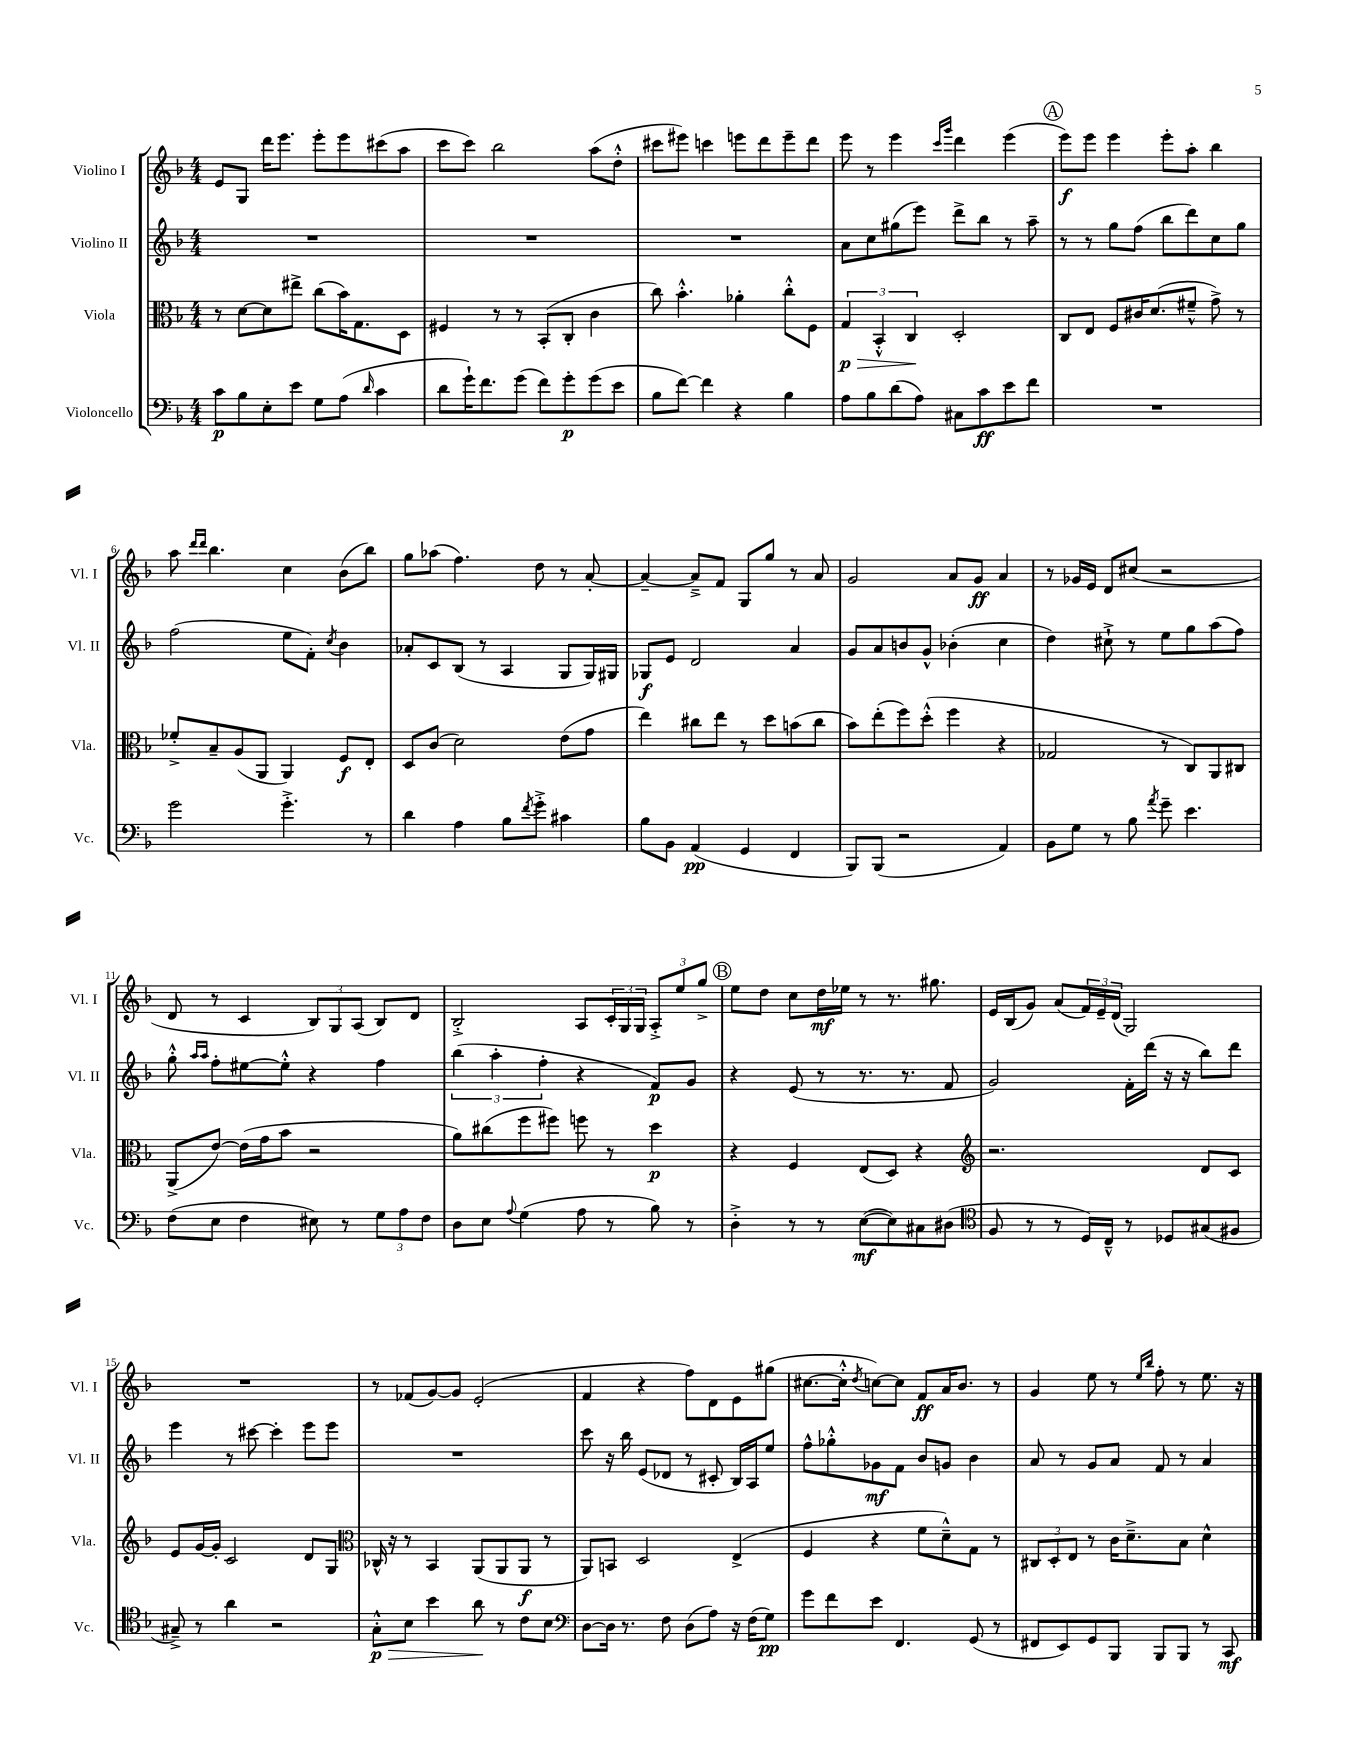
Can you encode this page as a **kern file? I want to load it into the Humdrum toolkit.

**kern	**dynam	**kern	**dynam	**kern	**dynam	**kern	**dynam
*part4	*part4	*part3	*part3	*part2	*part2	*part1	*part1
*staff4	*staff4	*staff3	*staff3	*staff2	*staff2	*staff1	*staff1
*I"Violoncello	*	*I"Viola	*	*I"Violino II	*	*I"Violino I	*
*I'Vc.	*	*I'Vla.	*	*I'Vl. II	*	*I'Vl. I	*
*clefF4	*	*clefC3	*	*clefG2	*	*clefG2	*
*k[b-]	*	*k[b-]	*	*k[b-]	*	*k[b-]	*
*M4/4	*	*M4/4	*	*M4/4	*	*M4/4	*
=1	=1	=1	=1	=1	=1	=1	=1
8c\L	p	8r	.	1r	.	8e/L	.
8B-\	.	[8d\L	.	.	.	8G/J	.
8E'\	.	8d\]	.	.	.	16ddd\KL	.
.	.	.	.	.	.	8.eee\J	.
8e\J	.	8ee#X^\J	.	.	.	.	.
8G\L	.	(8cc\L	.	.	.	8eee'\L	.
(8A\J	.	16b-\K)	.	.	.	8eee\	.
.	.	8.G\	.	.	.	.	.
16qqd/	.	.	.	.	.	.	.
4c\	.	.	.	.	.	(8ccc#X\	.
.	.	8D\J	.	.	.	8aa\J	.
=2	=2	=2	=2	=2	=2	=2	=2
8d\L	.	4F#X/	.	1r	.	8ccc\L	.
16g`\K)	.	.	.	.	.	8ccc\J)	.
8.f\	.	.	.	.	.	.	.
.	.	8r	.	.	.	2bb-\	.
(8g\J	.	8r	.	.	.	.	.
8f\L)	.	(8BB-'/L	.	.	.	.	.
8g'\	p	8C'/J	.	.	.	.	.
(8g\	.	4c\	.	.	.	(8aa\L	.
8e\J	.	.	.	.	.	8dd'^^\J	.
=3	=3	=3	=3	=3	=3	=3	=3
8B-\L	.	8cc\)	.	1r	.	8ccc#X\L	.
[8f\J)	.	4.b-'^^\	.	.	.	8eee#X\J)	.
4f\]	.	.	.	.	.	4cccn\	.
4r	.	4a-X'\	.	.	.	8eeen\L	.
.	.	.	.	.	.	8ddd\	.
4B-\	.	8cc'^^\L	.	.	.	8eee~\	.
.	.	8F\J	.	.	.	8ddd\J	.
=4	=4	=4	=4	=4	=4	=4	=4
!	!	!	!LO:HP:b	!	!	!	!
8A\L	.	6G/	> p	8a\L	.	8eee\	.
8B-\	.	.	.	8cc\	.	8r	.
.	.	6BB-'^^/	.	.	.	.	.
(8d\	.	.	.	(8gg#X\	.	4eee\	.
.	.	6C/	.	.	.	.	.
8A\J)	.	.	.	8eee\J)	.	.	.
.	.	.	.	.	.	16qqccc/LL	.
.	.	.	.	.	.	16qqggg/JJ	.
8C#X\L	.	2D'/	]	8ddd^\L	.	4ddd\	.
8c\	ff	.	.	8bb-\J	.	.	.
8e\	.	.	.	8r	.	(4eee\	.
8f\J	.	.	.	8aa~\	.	.	.
!!LO:REH:place=s1:t=A
=5	=5	=5	=5	=5	=5	=5	=5
1r	.	8C/L	.	8r	.	8eee\L)	f
.	.	8E/J	.	8r	.	8eee\J	.
.	.	8F/L	.	8gg\L	.	4eee\	.
.	.	16c#X/K	.	(8ff\J	.	.	.
.	.	(8.d/	.	.	.	.	.
.	.	.	.	8bb-\L	.	8eee'\L	.
.	.	8f#X~^^/J	.	8ddd\)	.	8aa'\J	.
.	.	8g^\)	.	8cc\	.	4bb-\	.
.	.	8r	.	8gg\J	.	.	.
!!LO:LB:g=z
=6	=6	=6	=6	=6	=6	=6	=6
2g\	.	8f-X'^/L	.	(2ff\	.	8aa\	.
.	.	.	.	.	.	16qqddd/LL	.
.	.	.	.	.	.	16qqddd/JJ	.
.	.	8B-~/	.	.	.	4.bb-\	.
.	.	(8A/	.	.	.	.	.
.	.	8AA/J	.	.	.	.	.
4.g'^\	.	4AA/)	.	8ee\L	.	4cc\	.
.	.	.	.	8f'\J)	.	.	.
.	.	.	.	8qcc/	.	.	.
.	.	8F/L	f	4b-\	.	(8b-\L	.
8r	.	8E'/J	.	.	.	8bb-\J)	.
=7	=7	=7	=7	=7	=7	=7	=7
4d\	.	8D/L	.	8a-X'/L	.	8gg\L	.
.	.	(8c/J	.	8c/	.	(8aa-X\J	.
4A\	.	2d\)	.	(8B-/J	.	4.ff\)	.
.	.	.	.	8r	.	.	.
8B-\L	.	.	.	4A/	.	.	.
8qf/	.	.	.	.	.	.	.
8g'^\J	.	.	.	.	.	8dd\	.
4c#X\	.	(8e\L	.	8G/L	.	8r	.
.	.	8g\J	.	16G/L)	.	[8a'/	.
.	.	.	.	16G#X/JJ	.	.	.
=8	=8	=8	=8	=8	=8	=8	=8
8B-\L	.	4ee\)	.	8G-X/L	f	4a~/_	.
8BB-\J	.	.	.	8e/J	.	.	.
(4AA/	pp	8cc#X\L	.	2d/	.	8a~^/L]	.
.	.	8ee\J	.	.	.	8f/J	.
4GG/	.	8r	.	.	.	8G/L	.
.	.	8dd\L	.	.	.	8gg/J	.
4FF/	.	(8bn\	.	4a/	.	8r	.
.	.	8cc#\J	.	.	.	8a/	.
=9	=9	=9	=9	=9	=9	=9	=9
8BBB-/L)	.	8b-\L)	.	8g/L	.	2g/	.
(8BBB-/J	.	(8ee'\	.	8a/	.	.	.
2r	.	8ff\)	.	8bn/	.	.	.
.	.	(8dd'^^\J	.	8g^^/J	.	.	.
.	.	4ff\	.	(4b-X'\	.	8a/L	.
.	.	.	.	.	.	8g/J	ff
4AA/)	.	4r	.	4cc\	.	4a/	.
=10	=10	=10	=10	=10	=10	=10	=10
8BB-\L	.	2G-X/	.	4dd\)	.	8r	.
8G\J	.	.	.	.	.	16g-X/LL	.
.	.	.	.	.	.	16e/JJ	.
8r	.	.	.	8cc#X`^\	.	8d/L	.
8B-\	.	.	.	8r	.	(8cc#X/J	.
8qa/	.	.	.	.	.	.	.
8g~\	.	8r	.	8ee\L	.	2r	.
4.e\	.	8C/L)	.	8gg\	.	.	.
.	.	8AA/	.	(8aa\	.	.	.
.	.	8C#X/J	.	8ff\J)	.	.	.
!!LO:LB:g=z
=11	=11	=11	=11	=11	=11	=11	=11
(8F\L	.	(8AA^/L	.	8gg'^^\	.	8d/	.
.	.	.	.	16qqaa/LL	.	.	.
.	.	.	.	16qqaa/JJ	.	.	.
8E\J	.	[8e/J)	.	8ff'\L	.	8r	.
4F\	.	(16e\LL]	.	[8ee#X\	.	4c/	.
.	.	16g\J	.	.	.	.	.
.	.	8b-\J	.	8ee#'^^\J]	.	.	.
8E#X\)	.	2r	.	4r	.	12B-/L)	.
.	.	.	.	.	.	12G/	.
8r	.	.	.	.	.	.	.
.	.	.	.	.	.	(12A/J	.
12G\L	.	.	.	4ff\	.	8B-/L)	.
12A\	.	.	.	.	.	.	.
.	.	.	.	.	.	8d/J	.
12F\J	.	.	.	.	.	.	.
=12	=12	=12	=12	=12	=12	=12	=12
8D\L	.	8a\L)	.	(6bb-\	.	2B-'^/	.
8E\J	.	(8cc#X\	.	.	.	.	.
.	.	.	.	6aa'\	.	.	.
8qqA/	.	.	.	.	.	.	.
(4G\	.	8ff\	.	.	.	.	.
.	.	.	.	6ff'\	.	.	.
.	.	8ff#X\J)	.	.	.	.	.
8A\	.	8ffn\	.	4r	.	8A/L	.
8r	.	8r	.	.	.	24c'/L	.
.	.	.	.	.	.	24G/	.
.	.	.	.	.	.	24G/JJ	.
8B-\)	.	4dd\	p	8f/L)	p	12A'^/L	.
.	.	.	.	.	.	12ee/	.
8r	.	.	.	8g/J	.	.	.
.	.	.	.	.	.	12gg^/J	.
!!LO:REH:place=s1:t=B
=13	=13	=13	=13	=13	=13	=13	=13
4D'^\	.	4r	.	4r	.	8ee\L	.
.	.	.	.	.	.	8dd\J	.
8r	.	4F/	.	(8e/	.	8cc\L	.
8r	.	.	.	8r	.	16dd\L	mf
.	.	.	.	.	.	16ee-X\JJ	.
([8E\L	mf	(8E/L	.	8.r	.	8r	.
8E\])	.	8D/J)	.	.	.	8.r	.
.	.	.	.	8.r	.	.	.
8C#X\	.	4r	.	.	.	.	.
.	.	.	.	.	.	8.gg#X\	.
(8D#X\J	.	.	.	8f/	.	.	.
=14	=14	=14	=14	=14	=14	=14	=14
*clefC4	*	*clefG2	*	*	*	*	*
8F/	.	2.r	.	2g/)	.	16e/LL	.
.	.	.	.	.	.	(16B-/J	.
8r	.	.	.	.	.	8g/J)	.
8r	.	.	.	.	.	(8a/L	.
16D/LL)	.	.	.	.	.	24f/L)	.
.	.	.	.	.	.	24e~/	.
16C~^^/JJ	.	.	.	.	.	.	.
.	.	.	.	.	.	(24d/JJ	.
8r	.	.	.	16f'\LL	.	2G/)	.
.	.	.	.	(16ddd\JJ	.	.	.
8D-X/L	.	.	.	16r	.	.	.
.	.	.	.	16r	.	.	.
(8G#X/	.	8d/L	.	8bb-\L)	.	.	.
8F#X/J	.	8c/J	.	8ddd\J	.	.	.
!!LO:LB:g=z
=15	=15	=15	=15	=15	=15	=15	=15
8G#X~^/)	.	8e/L	.	4eee\	.	1r	.
8r	.	[16g/L	.	.	.	.	.
.	.	16g'/JJ]	.	.	.	.	.
4a\	.	2c/	.	8r	.	.	.
.	.	.	.	[8ccc#X\	.	.	.
2r	.	.	.	4ccc#'\]	.	.	.
.	.	8d/L	.	8eee\L	.	.	.
.	.	8G/J	.	8eee\J	.	.	.
=16	=16	=16	=16	=16	=16	=16	=16
*	*	*clefC3	*	*	*	*	*
!	!LO:HP:b	!	!	!	!	!	!
8G'^^\L	> p	16C-X^^/	.	1r	.	8r	.
.	.	16r	.	.	.	.	.
8B-\J	.	8r	.	.	.	(8f-X/L	.
4b-\	.	4BB-/	.	.	.	[8g/)	.
.	.	.	.	.	.	8g/J]	.
8a\	.	(8AA/L	.	.	.	(2e'/	.
8r	]	8AA/	.	.	.	.	.
8c\L	.	8AA/J	f	.	.	.	.
8B-\J	.	8r	.	.	.	.	.
=17	=17	=17	=17	=17	=17	=17	=17
*clefF4	*	*	*	*	*	*	*
[8D\L	.	8AA/L)	.	8ccc\	.	4f/	.
16D\Jk]	.	8BBn/J	.	16r	.	.	.
8.r	.	.	.	16bb-\	.	.	.
.	.	2D/	.	(8e/L	.	4r	.
8F\	.	.	.	8d-X/J	.	.	.
(8D\L	.	.	.	8r	.	8ff\L)	.
8A\J)	.	.	.	8c#X'/	.	8d\	.
16r	.	(4E^/	.	16B-/LL)	.	8e\	.
(16F\KL	.	.	.	16A/J	.	.	.
8G\J)	pp	.	.	8ee/J	.	(8gg#X\J	.
=18	=18	=18	=18	=18	=18	=18	=18
8g\L	.	4F/	.	8ff^^\L	.	[8.cc#X\L	.
8f\	.	.	.	8gg-X'^^\	.	.	.
.	.	.	.	.	.	16cc#'^^\Jk]	.
.	.	.	.	.	.	8qdd/	.
8e\J	.	4r	.	8g-X\	mf	[8ccn\L)	.
4.FF/	.	.	.	8f\J	.	8cc\J]	.
.	.	8f\L	.	8b-/L	.	8f/L	ff
.	.	8d~^^\)	.	8gn/J	.	16a/K	.
.	.	.	.	.	.	8.b-/J	.
(8GG/	.	8G\J	.	4b-\	.	.	.
8r	.	8r	.	.	.	8r	.
=19	=19	=19	=19	=19	=19	=19	=19
8FF#X/L	.	12C#X/L	.	8a/	.	4g/	.
.	.	12D'/	.	.	.	.	.
8EE/)	.	.	.	8r	.	.	.
.	.	12E/J	.	.	.	.	.
8GG/	.	8r	.	8g/L	.	8ee\	.
8BBB-/J	.	16c\KL	.	8a/J	.	8r	.
.	.	8.d~^\	.	.	.	.	.
.	.	.	.	.	.	16qqee/LL	.
.	.	.	.	.	.	16qqbb-/JJ	.
8BBB-/L	.	.	.	8f/	.	8ff'\	.
8BBB-/J	.	8B-\J	.	8r	.	8r	.
8r	.	4d^^\	.	4a/	.	8.ee\	.
8CC/	mf	.	.	.	.	.	.
.	.	.	.	.	.	16r	.
==	==	==	==	==	==	==	==
*-	*-	*-	*-	*-	*-	*-	*-
